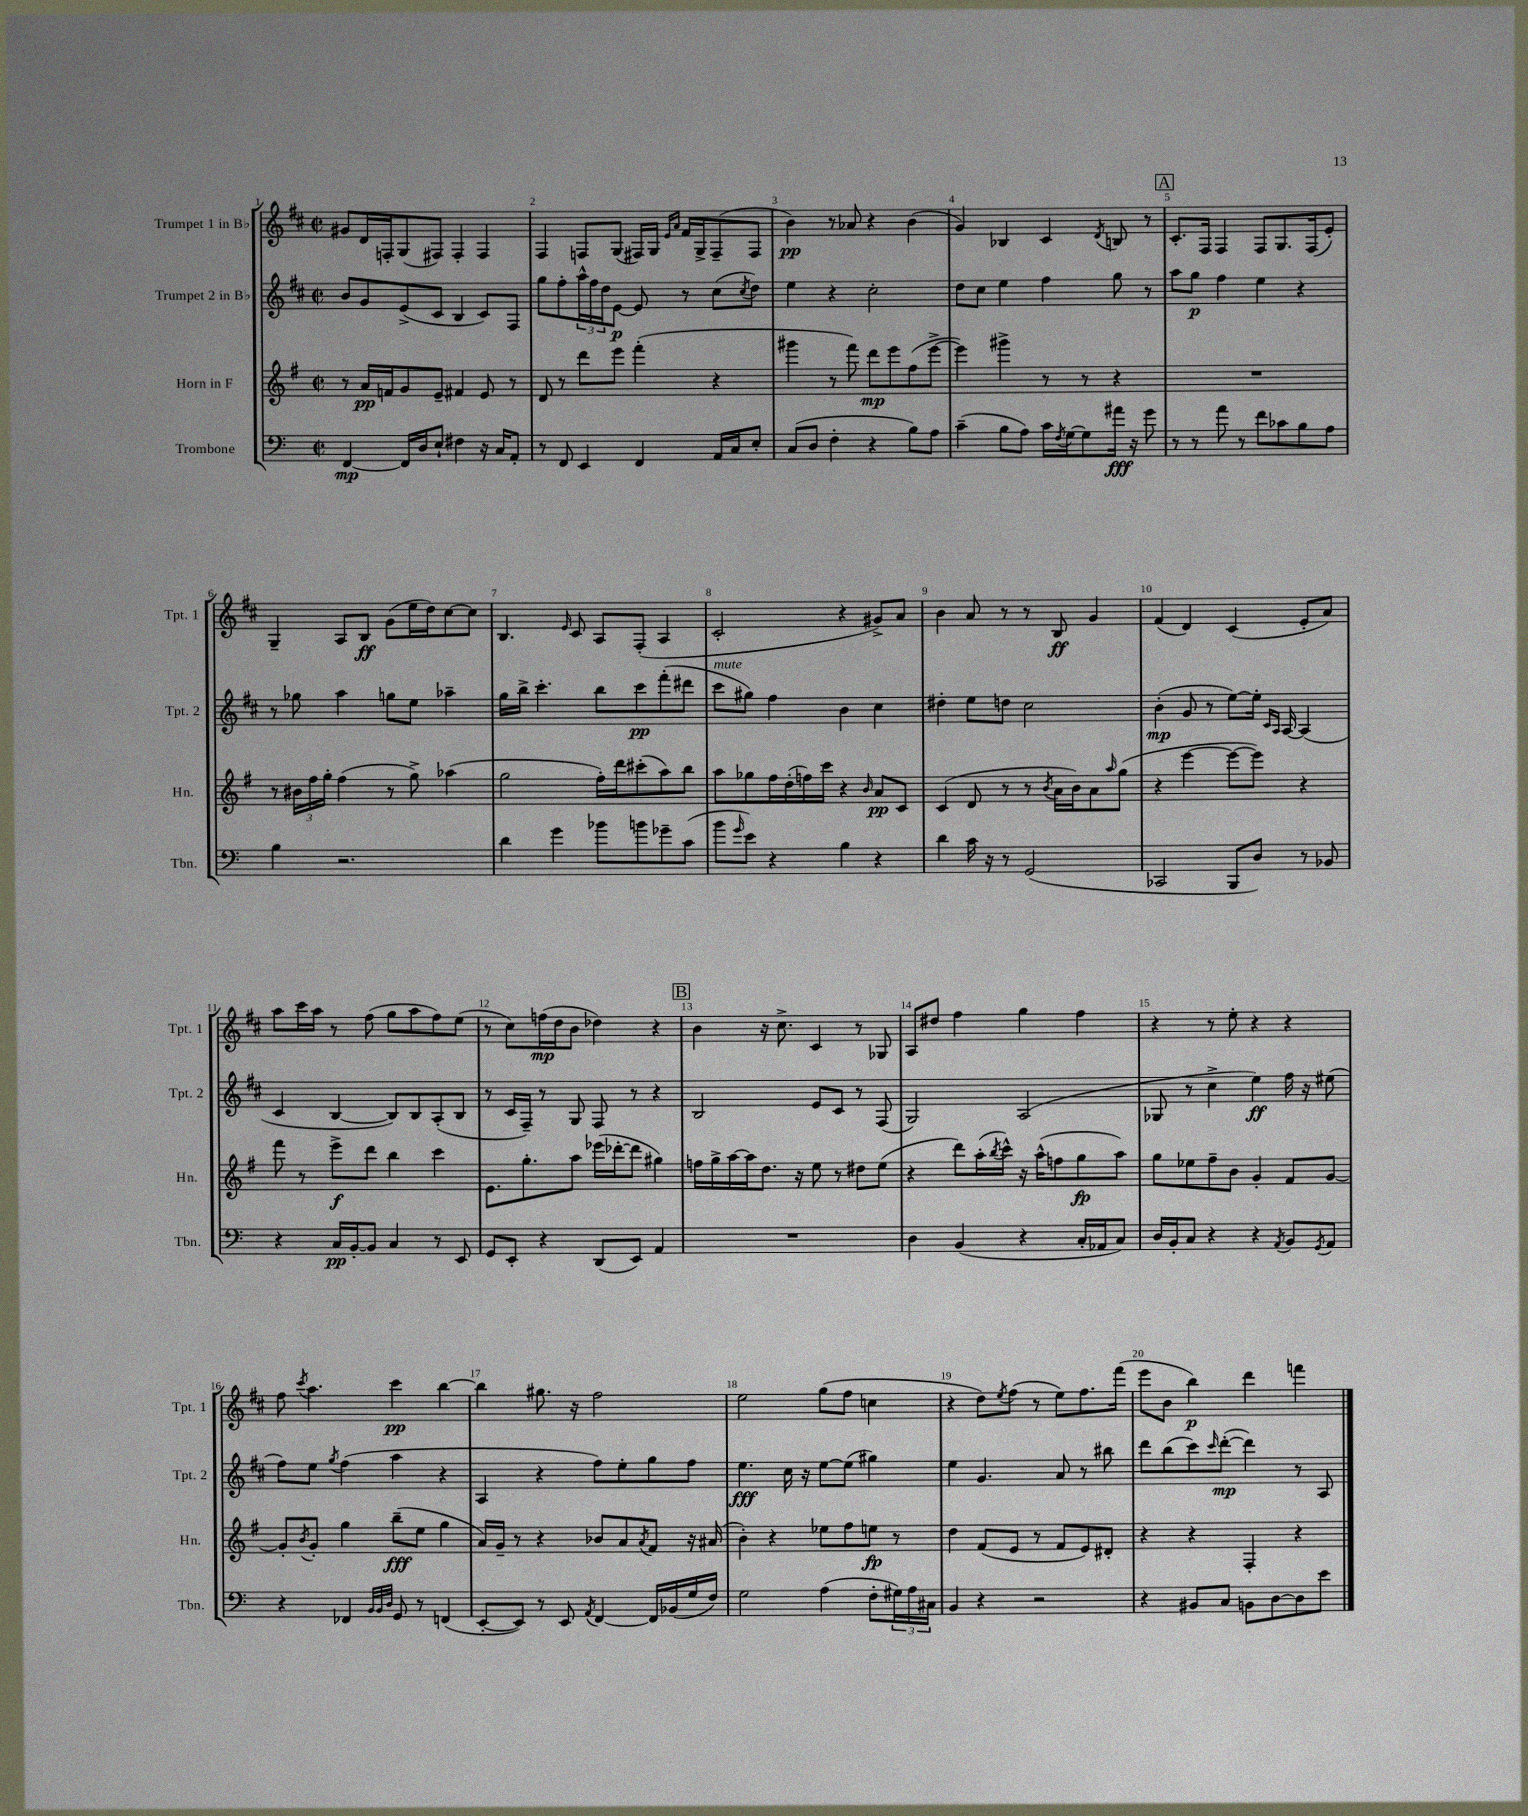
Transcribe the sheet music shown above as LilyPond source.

<<
\new StaffGroup <<
\new Staff = "s0" \with { instrumentName = "Trumpet 1 in Bb" shortInstrumentName = "Tpt. 1" } {
    \clef treble \key d \major \defaultTimeSignature \time 2/2
    gis'8 d'16 f16-. g8( fis8) fis4-. fis4 |
    fis4 f8 g8( fis16) g16 \grace { e'16 a'16 } fis'16 g16-> fis8--( fis8 |
    b'4\pp) r8 aes'8 r4 b'4( |
    g'4) bes4 cis'4 \acciaccatura { d'8 } b8 r8 |
    \mark \markup { \box "A" } cis'8.-. fis16 fis4 fis8 g8. fis16( e'8-.) |
    g4-- a8 b8\ff g'8( e''16 d''16) cis''8~ cis''8 |
    b4. \grace { e'16 } cis'8 a8 fis8-.( a4 |
    cis'2-. r4 gis'8->) a'8 |
    b'4 a'8 r8 r8 b8\ff g'4 |
    fis'4( d'4) cis'4( e'8-. a'8) |
    a''8 cis'''16 a''16 r8 fis''8( g''8 a''8 fis''8) e''8( |
    r8 cis''8) f''16\mp( d''16 b'8 des''4) r4 |
    \mark \markup { \box "B" } b'4 r16 cis''8.-> cis'4 r8 ges8 |
    a8 dis''8 fis''4 g''4 fis''4 |
    r4 r8 e''8-. r4 r4 |
    fis''8 \acciaccatura { cis'''8 } a''4. cis'''4\pp b''4~ |
    b''4 gis''8. r16 fis''2 |
    e''2 g''8( fis''8 c''4 |
    r4 d''8) \acciaccatura { e''8 } fis''8( r8 e''8) fis''8. fis'''16( |
    e'''8 b'8 b''4\p) d'''4 f'''4 \bar "|." |
}
\new Staff = "s1" \with { instrumentName = "Trumpet 2 in Bb" shortInstrumentName = "Tpt. 2" } {
    \clef treble \key d \major \defaultTimeSignature \time 2/2
    b'8 g'8 e'8->( cis'8 b4 cis'8) fis8 |
    g''8 fis''8-. \tuplet 3/2 { a''16-^ fis''16 d''16 } e'8~\p e'8 r8 cis''8( \acciaccatura { cis''8 } d''8) |
    e''4 r4 cis''2-. |
    d''8 cis''8 e''4 fis''4 g''8 r8 |
    \mark \markup { \box "A" } a''8 g''8\p fis''4 e''4 r4 |
    r8 ges''8 a''4 g''8 e''8 aes''4-- |
    g''16 b''16-> cis'''4.-. b''8 cis'''8\pp fis'''8-.( dis'''8 |
    cis'''8^\markup { \italic "mute" } gis''8) fis''4 b'4 cis''4 |
    dis''4-. e''8 d''8 cis''2 |
    b'4-.\mp( g'8 r8 e''8~) e''16-. \grace { cis'16 a16 } a16~ a4( |
    cis'4 b4~ b8) b8 a8-.( b8 |
    r8 cis'16 fis16--) r8 g8 fis8 r8 r4 |
    \mark \markup { \box "B" } b2 e'8 cis'8 r8 fis8( |
    g2) a2( |
    ges8 r8 cis''4-> e''4\ff) fis''16 r16 eis''8( |
    fis''8) e''8 \acciaccatura { g''8 } fis''4( a''4 r4 |
    a4 r4 fis''8) e''8-. g''8 fis''8 |
    e''4.\fff cis''16 r16 e''8~ e''8( gis''4) |
    e''4 g'4. a'8 r8 bis''8 |
    d'''8 b''8( cis'''8) \grace { cis'''16 } d'''8~-.\mp( d'''4) r8 a8 \bar "|." |
}
\new Staff = "s2" \with { instrumentName = "Horn in F" shortInstrumentName = "Hn." } {
    \clef treble \key g \major \defaultTimeSignature \time 2/2
    r8 a'16\pp f'16 g'8 e'8-- fis'4 e'8 r8 |
    d'8 r8 d'''8 e'''8 fis'''4-.( r4 |
    gis'''4 r8 fis'''8) d'''8\mp e'''8 fis''8( e'''8~-> |
    e'''4) gis'''4-> r8 r8 r4 |
    \mark \markup { \box "A" } R1 |
    r8 \tuplet 3/2 { bis'16 fis''16 g''16-. } fis''4( r8 g''8->) aes''4( |
    g''2 fis''16-.) d'''16 cis'''8-.( a''8) b''8 |
    a''8 ges''8 fis''16 d''16-.( f''16) c'''16 r4 \grace { b'16 } a'8\pp c'8 |
    c'4( d'8 r8 r8 \acciaccatura { b'8 } a'16 b'16) a'8 \grace { a''16 } g''8( |
    r4 e'''4~ e'''8~ e'''8) r4 |
    fis'''8 r8 e'''8->\f d'''8 b''4 c'''4 |
    e'8. g''8.-. a''8 ees'''16( des'''16~-. des'''8 gis''4) |
    \mark \markup { \box "B" } f''16 g''16-> a''16~ a''16 d''8. r16 e''8 r8 dis''8 e''8( |
    r4 d'''8) a''16-.( \acciaccatura { b''8 } c'''16-^) r16 a''16-^( f''8 g''8\fp a''8) |
    g''8 ees''8 fis''8-- b'8 g'4-. fis'8 g'8~ |
    g'8-. \acciaccatura { b'8 } g'8-. g''4 b''8--\fff( e''8 g''4 |
    a'16) g'16-- r8 r4 bes'8 a'8 \acciaccatura { a'8 } fis'8 r16 ais'16( |
    b'4-.) r4 ees''8 fis''8 e''8\fp r8 |
    d''4 fis'8( e'8 r8 fis'8 e'8) dis'8-. |
    r4 r4 fis4-. r4 \bar "|." |
}
\new Staff = "s3" \with { instrumentName = "Trombone" shortInstrumentName = "Tbn." } {
    \clef bass \key c \major \defaultTimeSignature \time 2/2
    f,4~\mp f,16 d16 e8-! fis4 r16 c16 a,8-. |
    r8 f,8 e,4 f,4 a,16 c16 e8-. |
    c8( d8 f4-. r4 b8) a8 |
    c'4--( b8 a8) c'16 \acciaccatura { f8 } g16~ g8 ais'16\fff r16 g'8 |
    \mark \markup { \box "A" } r8 r8 a'8 r8 f'8 ces'8 b8 a8 |
    b4 r2. |
    d'4 g'4 bes'8 b'8 ges'8-- c'8( |
    b'8 \grace { g'16 } e'8) r4 b4 r4 |
    d'4 c'16 r16 r8 g,2( |
    ces,2 b,,8 d8) r8 bes,8 |
    r4 c16\pp b,16~-. b,8 c4 r8 e,8 |
    g,8 e,8-. r4 d,8( e,8) a,4 |
    \mark \markup { \box "B" } R1 |
    d4 b,4( r4 c16-. aes,16 c8) |
    d16 b,16-. c8 r4 r4 \acciaccatura { a,8 } b,8 \acciaccatura { g,8 } a,8 |
    r4 fes,4 \grace { b,32 b,32 d32 } g,8 r8 f,4( |
    e,8~-. e,8) r8 e,8 \acciaccatura { a,8 } f,4~ f,16 bes,16( g16 f16) |
    g2 a4( f8-. \tuplet 3/2 { gis16) a16 cis16 } |
    b,4 r4 r2 |
    r4 bis,8 c8 b,8 d8~ d8 e'8 \bar "|." |
}
>>
>>
\layout { \context { \Score \override BarNumber.break-visibility = ##(#f #t #t) barNumberVisibility = #all-bar-numbers-visible } }
